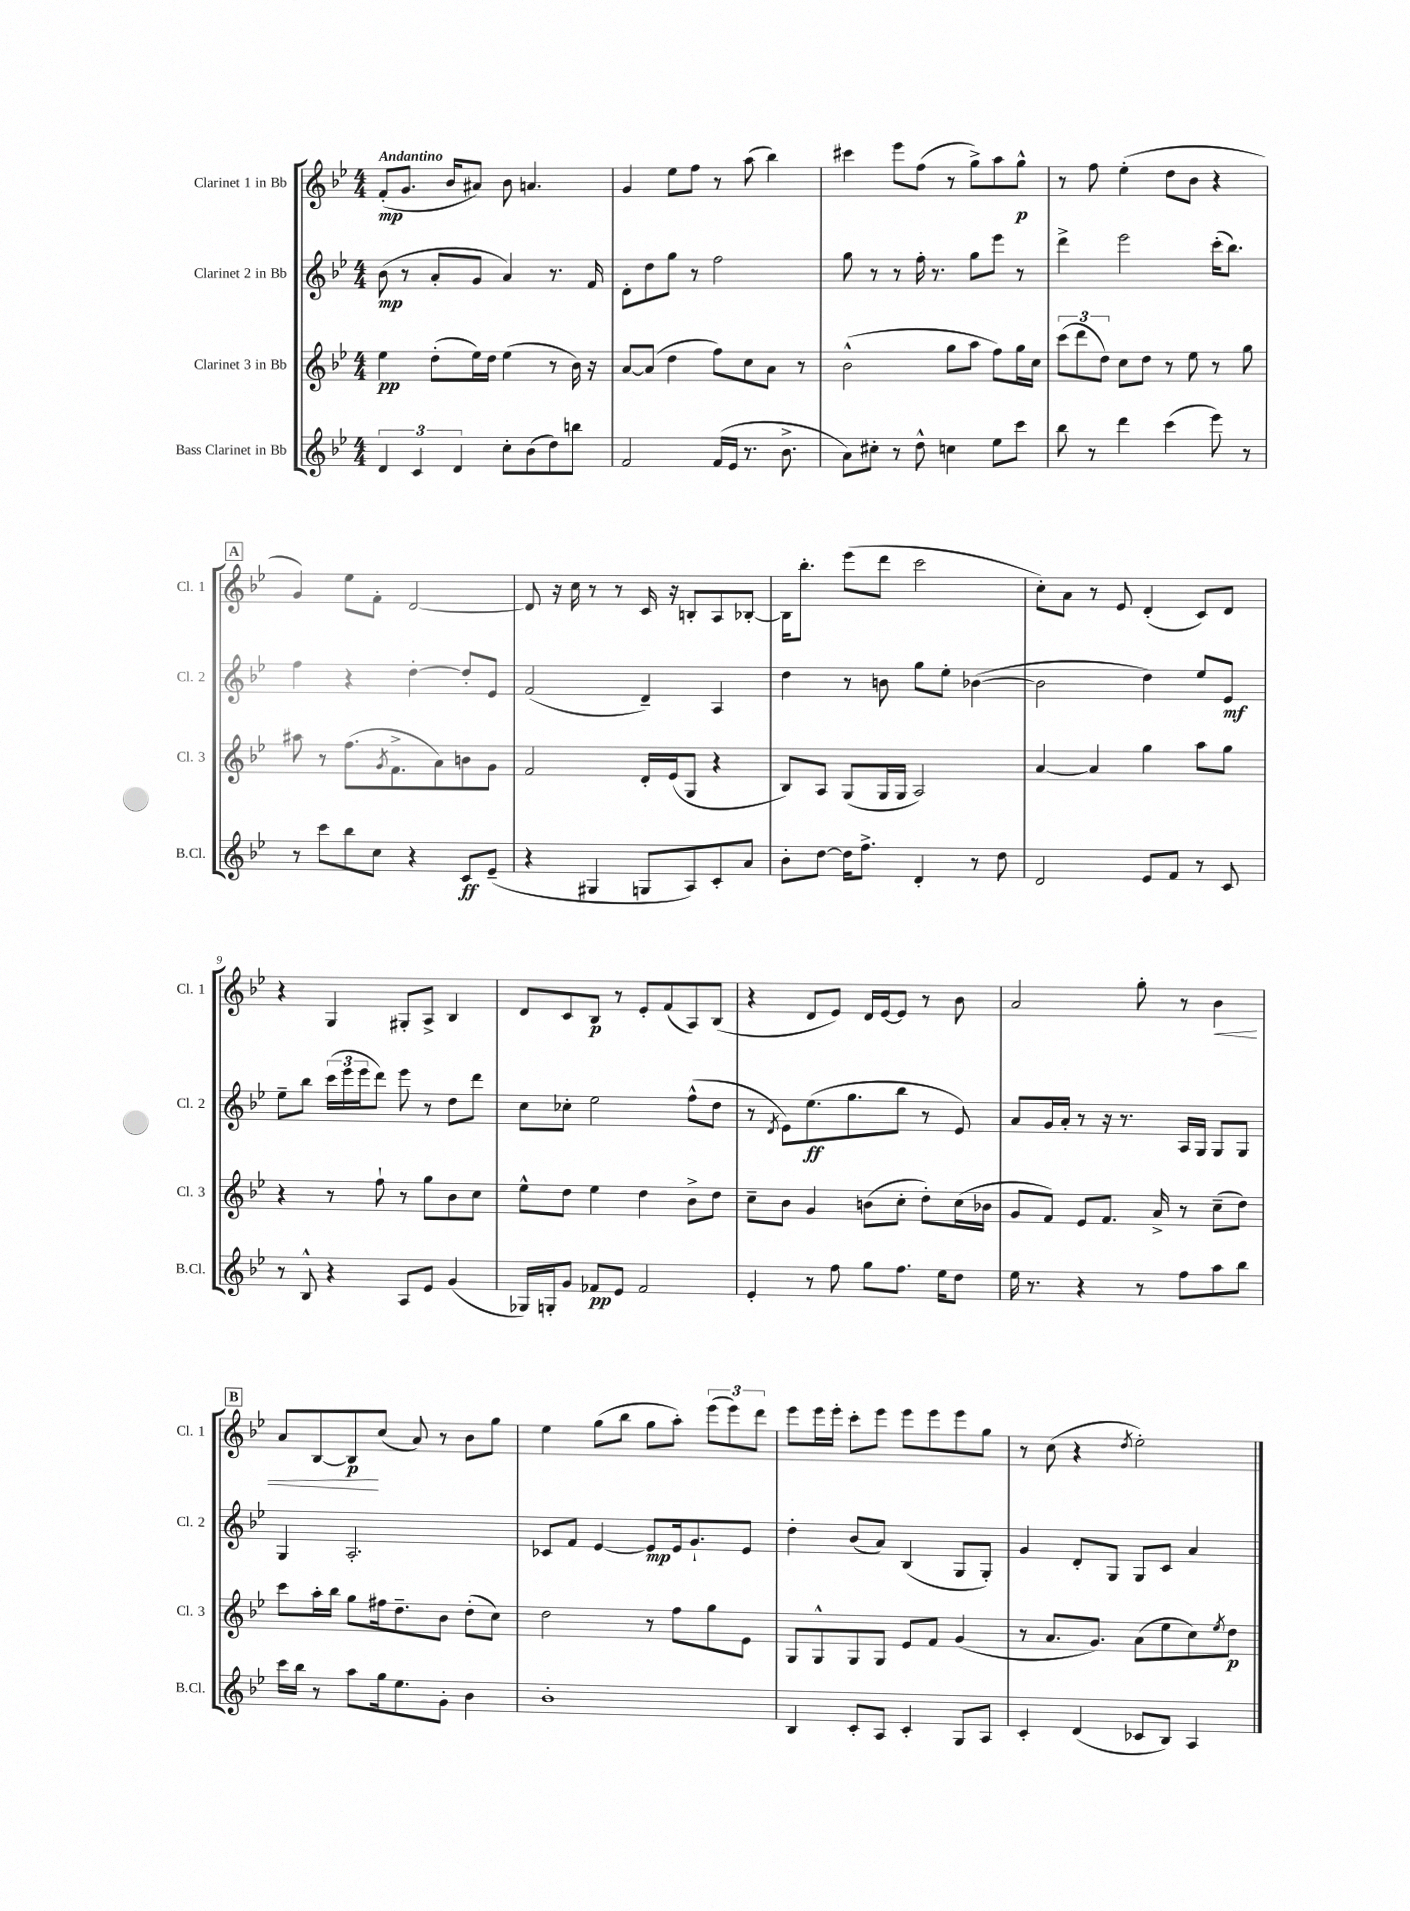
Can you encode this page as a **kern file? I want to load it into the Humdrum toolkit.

**kern	**kern	**kern	**kern
*staff4	*staff3	*staff2	*staff1
*clefG2	*clefG2	*clefG2	*clefG2
*k[b-e-]	*k[b-e-]	*k[b-e-]	*k[b-e-]
*M4/4	*M4/4	*M4/4	*M4/4
6d/	4ee-\	(8b-\	(8f'/L
.	.	8r	8.g/J
6c/	.	.	.
.	(8dd'\L	8a'/L	.
.	.	.	16b-/LK
6d/	.	.	.
.	16ee-\L)	8g/J	8a#/J)
.	16dd\JJ	.	.
8cc'\L	(4ee-\	4a/)	8b-\
(8b-\	.	.	4.a/
8dd\)	8r	8.r	.
8bb\J	16b-\)	.	.
.	16r	16f/	.
=	=	=	=
2f/	[8a/L	8d'\L	4g/
.	(8a/]J	8dd\	.
.	4dd\	8gg\J	8ee-\L
.	.	8r	8ff\J
(16f/LL	8ff\L)	2ff\	8r
16e-/JJ	.	.	.
8.r	8cc\	.	(8aa\
.	8a\J	.	4bb-\)
8.b-^\	.	.	.
.	8r	.	.
=	=	=	=
8a\L)	(2b-^^\	8gg\	4ccc#\
8cc#'\J	.	8r	.
8r	.	8r	8eee-\L
8dd^^\	.	16ff'\	(8ff\J
.	.	8.r	.
4cc\	8gg\L	.	8r
.	8aa\J	8gg\L	8gg^\L)
8ee-\L	8ff\L)	8eee-\J	8aa\
8ccc\J	16gg\L	8r	8gg^^\J
.	16cc\JJ	.	.
=	=	=	=
8bb-\	(12ccc\L	4ddd^\	8r
.	12ddd\	.	.
8r	.	.	8ff\
.	12dd\J)	.	.
4ddd\	8cc\L	2eee-\	(4ee-'\
.	8dd\J	.	.
(4ccc\	8r	.	8dd\L
.	8ee-\	.	8b-\J
8eee-\)	8r	(16ccc'\LK	4r
.	.	8.bb-\J)	.
8r	8gg\	.	.
=	=	=	=
8r	8aa#\	4ff\	4g/)
8ccc\L	8r	.	.
8bb-\	(8.ff\L	4r	8ee-\L
8cc\J	.	.	8f'\J
.	8qg/	.	.
.	8.f^\	.	.
4r	.	[4dd'\	[2d/
.	8a\)	.	.
8c/L	8b\	8dd'/]L	.
(8e-~/J	8g\J	8e-/J	.
=	=	=	=
4r	2f/	(2f/	8d/]
.	.	.	16r
.	.	.	16cc\
4G#/	.	.	8r
.	.	.	8r
8G/L	16d'/LL	4d~/)	16c/
.	(16e-/J	.	16r
8A/)	8G/J	.	8B'/L
8c'/	4r	4A/	8A/
8a/J	.	.	[8B-'/J
=	=	=	=
8b-'\L	8B-/L)	4dd\	16B-\]LK
.	.	.	8.bb-'\J
[8dd\J	8A/J	.	.
16dd\]LK	(8G/L	8r	(8eee-\L
8.ff^\J	.	.	.
.	16G/L	8b\	8ddd\J
.	16G/JJ	.	.
4d'/	2A/)	8gg\L	2ccc\
.	.	8ee-'\J	.
8r	.	([4b-\	.
8dd\	.	.	.
=	=	=	=
2d/	[4a/	2b-\]	8cc'\L)
.	.	.	8a\J
.	4a/]	.	8r
.	.	.	8e-/
8e-/L	4gg\	4dd\)	(4d'/
8f/J	.	.	.
8r	8aa\L	8ee-/L	8c/L)
8c/	8gg\J	8e-/J	8d/J
=	=	=	=
8r	4r	8ee-~\L	4r
8B-^^/	.	8bb-\J	.
4r	8r	(24ccc\LL	4G/
.	.	24eee-\	.
.	.	24eee-\J	.
.	8ff`\	8ddd\J)	.
8A/L	8r	8eee-\	8G#'/L
8e-/J	8gg\L	8r	8A^/J
(4g/	8b-\	8dd\L	4B-/
.	8cc\J	8ddd\J	.
=	=	=	=
16G-/LL)	8ee-^^\L	8cc\L	8d/L
16G'/J	.	.	.
8g/J	8dd\J	8cc-'\J	8c/
8f-/L	4ee-\	2ee-\	8B-/J
8e-/J	.	.	8r
2f-/	4dd\	.	8e-'/L
.	.	.	(8f/
.	8b-^\L	(8ff^^\L	8A/)
.	8dd\J	8dd\J	(8B-/J
=	=	=	=
4e-'/	8cc~\L	8r	4r
.	.	8qd/	.
.	8b-\J	8e-\L)	.
8r	4g/	(8.ee-\	8d/L
8ff\	.	.	8e-/J)
.	.	8.gg\	.
8gg\L	(8b\L	.	16d/LL
.	.	.	[16e-/J
8.ff\J	8cc'\J	8bb-\J	8e-/]J
.	8dd'\L)	8r	8r
16ee-\LK	.	.	.
8dd\J	(16cc\L	8e-/)	8b-\
.	16b-\JJ	.	.
=	=	=	=
16ee-\	8g/L	8a/L	2a/
8.r	.	.	.
.	8f/J)	16g/L	.
.	.	16a'/JJ	.
4r	8e-/L	8r	.
.	8.f/J	16r	.
.	.	8.r	.
8r	.	.	8gg'\
.	16a^/	.	.
8ff\L	8r	16A/LL	8r
.	.	16G/JJ	.
8aa\	(8cc~\L	8G/L	4b-\
8bb-\J	8dd\J)	8G/J	.
=	=	=	=
16ccc\LL	8ccc\L	4G/	8a/L
16bb-\JJ	.	.	.
8r	16aa'\L	.	[8B-/
.	16bb-\JJ	.	.
8aa\L	8gg\L	2.A'/	8B-/]
16gg\k	16ff#\k	.	(8cc/J
8.ee-\	8.dd~\	.	.
.	.	.	8a/)
8g'\J	8b-\J	.	8r
4b-\	(8dd'\L	.	8b-\L
.	8cc\J)	.	8gg\J
=	=	=	=
1b-'	2dd\	8c-/L	4ee-\
.	.	8f/J	.
.	.	[4e-/	(8gg\L
.	.	.	8bb-\J
.	8r	8e-/]L	8gg\L
.	8ff\L	16e-/k	8aa'\J)
.	.	8.g`/	.
.	8gg\	.	(12eee-\L
.	.	.	12eee-\)
.	8e-\J	8e-/J	.
.	.	.	12ddd\J
=	=	=	=
4B-/	8G/L	4dd'\	8eee-\L
.	8G^^/	.	16eee-\L
.	.	.	16eee-'\JJ
8c'/L	8G/	(8b-/L	8ccc'\L
8A/J	8G/J	8a/J)	8eee-\J
4c'/	8e-/L	(4B-/	8eee-\L
.	8f/J	.	8eee-\
8G/L	(4g/	8G/L	8eee-\
8A/J	.	8G'/J)	8gg\J
=	=	=	=
4c'/	8r	4g/	8r
.	8.a/L	.	(8cc\
(4d/	.	8d'/L	4r
.	8.g/J)	.	.
.	.	8G/J	.
.	.	.	8qdd/
8c-/L	(8a\L	8G/L	2ee-'\)
8B-/J)	8ee-\	8c/J	.
4A/	8cc\)	4a/	.
.	8qee-/	.	.
.	8dd\J	.	.
==	==	==	==
*-	*-	*-	*-
